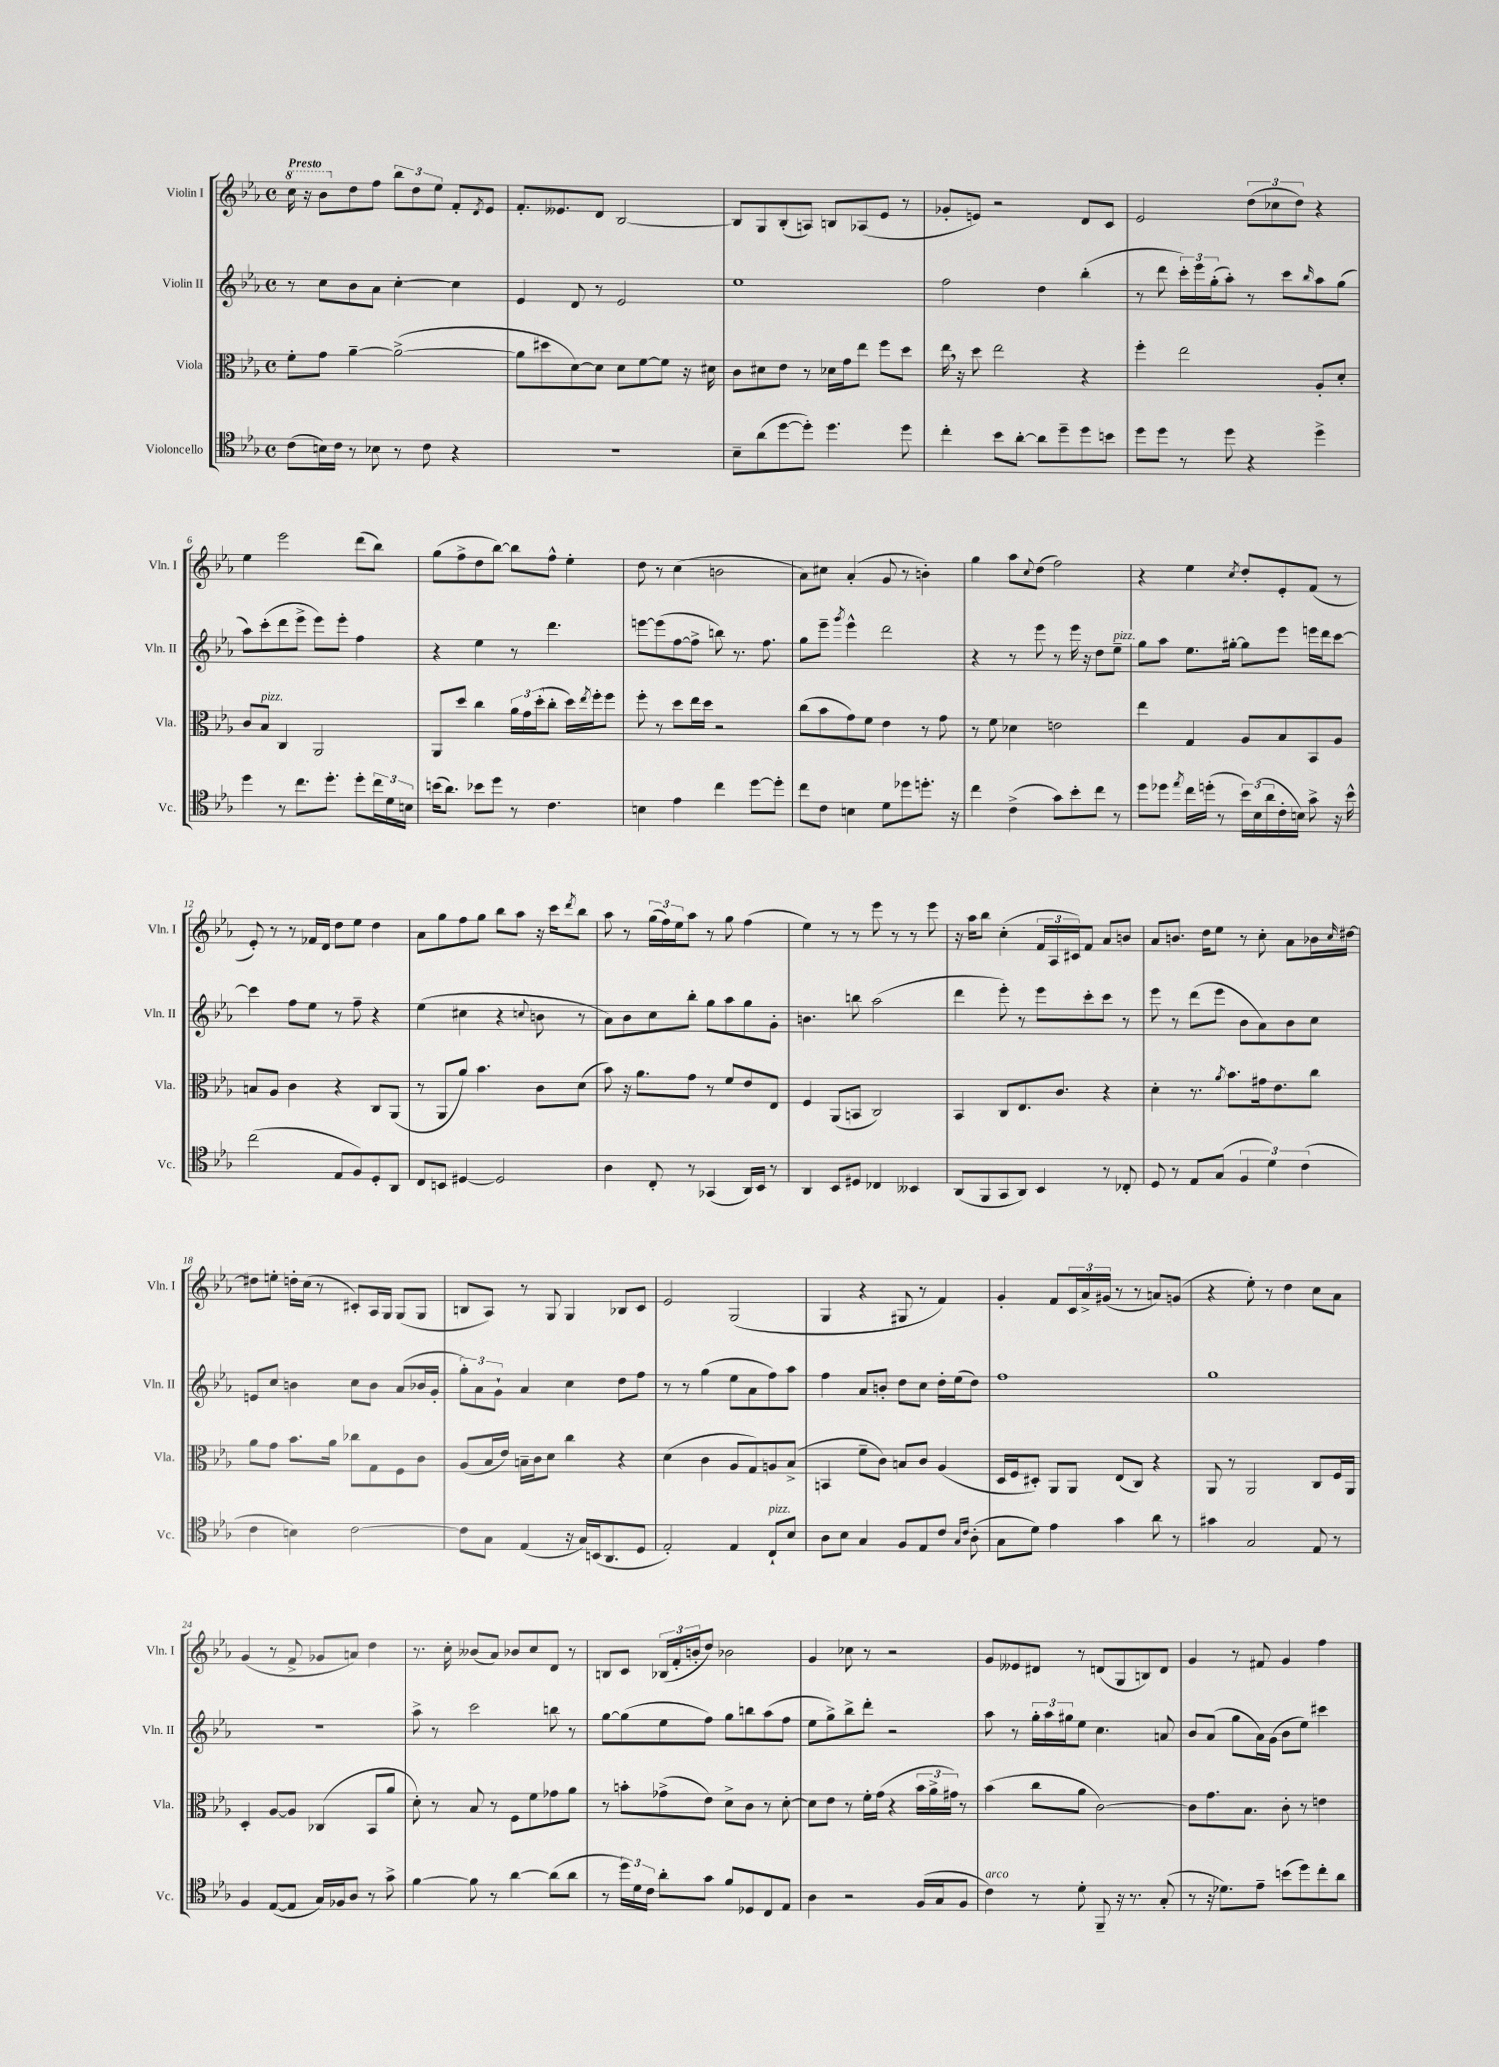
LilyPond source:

<<
\new StaffGroup <<
\new Staff = "s0" \with { instrumentName = "Violin I" shortInstrumentName = "Vln. I" } {
    \clef treble \key ees \major \defaultTimeSignature \time 4/4 \tempo "Presto"
    \ottava #1 c'''16 r16 bes''8 \ottava #0 d''8 f''8 \tuplet 3/2 { bes''8 d''8 ees''8 } f'8-. \acciaccatura { d'8 } ees'8 |
    f'8.-. eeses'8. d'8 bes2~ |
    bes8 g8 bes8-.( a8) b8 aes8( ees'8 r8 |
    ges'8-. e'8) r2 d'8 c'8 |
    ees'2 \tuplet 3/2 { d''8( ces''8 d''8) } r4 |
    ees''4 ees'''2 d'''8( bes''8) |
    g''8( f''8-> d''8 bes''8~) bes''8 f''8-^ ees''4-. |
    d''8 r8 c''4( b'2 |
    aes'8) cis''8 aes'4-.( g'8 r8 b'4-.) |
    g''4 aes''8 \appoggiatura { c''8 } d''8( f''2) |
    r4 ees''4 \acciaccatura { c''8 } d''8-. ees'8-. f'8( r8 |
    ees'8-.) r8 r8 fes'16 d'16 d''8 ees''8 d''4 |
    aes'8 g''8 f''8 g''8 bes''8 aes''8 r16 c'''16 \acciaccatura { d'''8 } bes''8 |
    aes''8 r8 \tuplet 3/2 { g''16( f''16) ees''16 } aes''8 r8 g''8 f''4( |
    ees''4) r8 r8 ees'''8 r8 r8 ees'''8 |
    r16 aes''16 bes''8 c''4-.( \tuplet 3/2 { f'16 aes16 cis'16) } f'8 aes'8 b'8 |
    aes'8 b'8. d''16 ees''8 r8 c''8-. aes'8 bes'16 \grace { c''16 } dis''16~ |
    dis''8 e''8-. d''16-. c''16( r8 cis'8-.) aes16 g16 g8( g8 |
    b8 aes8) r8 g8 g4 bes8 c'8 |
    ees'2 g2( |
    g4 r4 gis8 r8 f'4) |
    g'4-. f'8 \tuplet 3/2 { c'16 aes'16-> gis'16( } r8 r8 a'8) g'8( |
    r4 ees''8-.) r8 d''4 c''8 aes'8 |
    g'4( r8 f'8-> ges'8 a'8) d''4 |
    r8. c''16-. beses'8( aes'8) bes'8 c''8 d'8 r8 |
    b8 c'8 \tuplet 3/2 { bes16( f'16-. b'16-. } d''8) bes'2 |
    g'4 ces''8 r8 r2 |
    g'8 eeses'8 dis'8 r8 d'8( g8 b8) d'8 |
    g'4 r8 fis'8 g'4 f''4 \bar "|." |
}
\new Staff = "s1" \with { instrumentName = "Violin II" shortInstrumentName = "Vln. II" } {
    \clef treble \key ees \major \defaultTimeSignature \time 4/4
    r8 c''8 bes'8 aes'8 c''4~-. c''4 |
    ees'4 d'8 r8 ees'2 |
    ees''1 |
    f''2 d''4 bes''4-.( |
    r8 d'''8 \tuplet 3/2 { c'''16-.) ees'''16 g''16-.( } aes''8-.) r8 c'''8 \grace { bes''16 } aes''8 g''8( |
    aes''8) c'''8-.( d'''8 ees'''8-> ees'''8) ees'''8-. f''4 |
    r4 ees''4 r8 d'''4. |
    e'''8~ e'''8( f''8~ f''8-> b''8) r8. f''8. |
    g''8 ees'''8-- \acciaccatura { g'''8 } ees'''4-^ d'''2 |
    r4 r8 ees'''8 r8 ees'''16 r16 d''8 ees''8--^\markup { \italic "pizz." } |
    g''8 aes''8 ees''8. gis''16~-. gis''8 ees'''8 e'''16 d'''16 c'''8~ |
    c'''4 f''8 ees''8 r8 f''8-- r4 |
    ees''4( cis''4 r4 \appoggiatura { c''8 } b'8 r8 |
    aes'8) bes'8 c''8 bes''8-. g''8 aes''8 g''8 g'8-. |
    b'4. b''8 aes''2( |
    d'''4 ees'''8-.) r8 ees'''8 c'''8-. c'''8 r8 |
    ees'''8 r8 d'''8( ees'''8 bes'8 aes'8) bes'8 c''8 |
    e'8 c''8 b'4 c''8 b'8 aes'8( bes'16 g'16-. |
    \tuplet 3/2 { g''8-.) aes'8 g'8-! } aes'4 c''4 d''8 f''8 |
    r8 r8 g''4( ees''8 aes'8 f''8) aes''8 |
    f''4 aes'8 b'8-. d''8 c''8 d''16-. ees''16( d''8) |
    f''1 |
    g''1 |
    R1 |
    aes''8-> r8 c'''2 b''8 r8 |
    g''8~ g''8( ees''8 f''8) g''8 b''8 aes''8( f''8 |
    ees''8 g''8->) bes''8-> d'''8-. r2 |
    aes''8 r8 \tuplet 3/2 { g''16-. aes''16 gis''16 } ees''8 c''4. a'8 |
    bes'8 aes'8( g''8 aes'16) g'16( bes'8 ees''8) cis'''4 \bar "|." |
}
\new Staff = "s2" \with { instrumentName = "Viola" shortInstrumentName = "Vla." } {
    \clef alto \key ees \major \defaultTimeSignature \time 4/4
    f'8-. g'8 aes'4~-- aes'2~->( |
    aes'8 dis''8 d'8~) d'8 d'8 f'8~ f'8 r16 dis'16 |
    c'8 dis'8 ees'8 r8 des'16 g'16 ees''8 f''8 d''8 |
    ees''16 \breathe r16 d''8 ees''2 r4 |
    f''4-. ees''2 aes8-. d'8-. |
    c'8 bes8^\markup { \italic "pizz." } c4 aes,2 |
    aes,8 d''8 c''4 \tuplet 3/2 { aes'16 g'16 d''16-.( } c''8-. d''16) \acciaccatura { ees''8 } f''16-. f''8 |
    f''8-. r8 d''8 ees''16 d''16 r2 |
    c''8( bes'8 g'8) f'8 ees'4 r8 g'8 |
    r8 f'8 des'4 e'2 |
    ees''4 g4 aes8 bes8 bes,8 aes8 |
    b8 aes8 c'4 r4 c8 aes,8( |
    r8 aes,8 aes'8) bes'4. c'8 d'8( |
    bes'8) r16 aes'8. g'8 r8 f'8 ees'8 ees8 |
    f4 aes,8( b,8 c2) |
    bes,4 c8 ees8. c'8. r4 |
    d'4-. r8. \acciaccatura { aes'8 } bes'8. gis'16 ees'8. c''8 |
    aes'8 g'8 bes'8. aes'16 ces''8 g8 f8 c'8 |
    aes8( bes16 ees'16) b16-- c'16 d'8 c''4 r4 |
    d'4( c'4 aes8 g8) a8 bes8->( |
    b,4 f'8-- c'8) b8 c'8 aes4( |
    d16 f16 dis8-.) aes,8 aes,8 ees8( c8) r4 |
    aes,8 r8 aes,2 c8 f16 aes,16 |
    d4-. aes8~ aes8 ces4( bes,8 aes'8 |
    d'8-.) r8 bes8 r8 f8 f'8 ges'8 aes'8 |
    r8 b'8-. ges'8->( ees'8) d'8-> c'8 r8 d'8~-. |
    d'8 ees'8 r8 f'16-. g'16( r4 \tuplet 3/2 { bes'16 aes'16-> gis'16) } r8 |
    bes'4( c''8 aes'8 c'2~) |
    c'8 g'8. bes8. c'8-. r8 e'4 \bar "|." |
}
\new Staff = "s3" \with { instrumentName = "Violoncello" shortInstrumentName = "Vc." } {
    \clef tenor \key ees \major \defaultTimeSignature \time 4/4
    c'8( b16) c'16 r8 bes8 r8 c'8 r4 |
    R1 |
    bes8-- aes'8( d''8~ d''8-.) d''4. d''8 |
    c''4-. bes'8 aes'8~-. aes'8 d''8-- d''8 b'8 |
    d''8 d''8 r8 d''8 r4 d''4-> |
    d''4 r8 c''8. d''8.-. d''8-. \tuplet 3/2 { c''16 d'16 b16 } |
    b'16( aes'8.) bes'8 d''8 r8 c'4. |
    b4 ees'4 c''4 d''8~ d''8-. |
    c''8 c'8 b4 d'8 des''8 d''8.-. r16 |
    c''4 c'4->( g'8) bes'8-. c''8 r8 |
    d''8 des''8 \acciaccatura { ees''8 } c''16 d''16-.( r8 \tuplet 3/2 { bes'16) bes16( aes'16 } c'16-. b16) g'8-> r16 bes'16-^ |
    c''2( ees8 f8) d8-. aes,8 |
    c8 b,8 dis4~ dis2 |
    aes4 c8-. r8 ges,4( aes,16) bes,16 r8 |
    aes,4 bes,8 dis8 ces4 beses,4 |
    aes,8( f,8 g,8 aes,8) bes,4 r8 ces8-. |
    d8 r8 ees8 g8( \tuplet 3/2 { f4 d'4) c'4( } |
    c'4 b4) c'2~ |
    c'8 g8 ees4( r16 g16) b,16( aes,8. d8 |
    ees2-.) ees4 c8-!^\markup { \italic "pizz." } bes8 |
    aes8 bes8 g4 f8 ees8 c'8 \grace { g16 c'16 } aes8-.( |
    g8 d'8) ees'4 g'4 aes'8 r8 |
    gis'4 g2 ees8 r8 |
    f4 ees8~( ees8 g16) fes16 aes8 r8 g'8-> |
    f'4~ f'8 r8 aes'4~ aes'8( aes'8 |
    r8 \tuplet 3/2 { d''16) d'16 c'16 } aes'8-. g'8 f'8 des8 c8 ees8 |
    aes4 r2 f16( g16 f8 |
    c'4^\markup { \italic "arco" }) r8 d'8-. f,8-- r16 r8. g8-.( |
    r8 r16 des'8.) ees'8-- b'8( d''8) c''8-. aes'8 \bar "|." |
}
>>
>>
